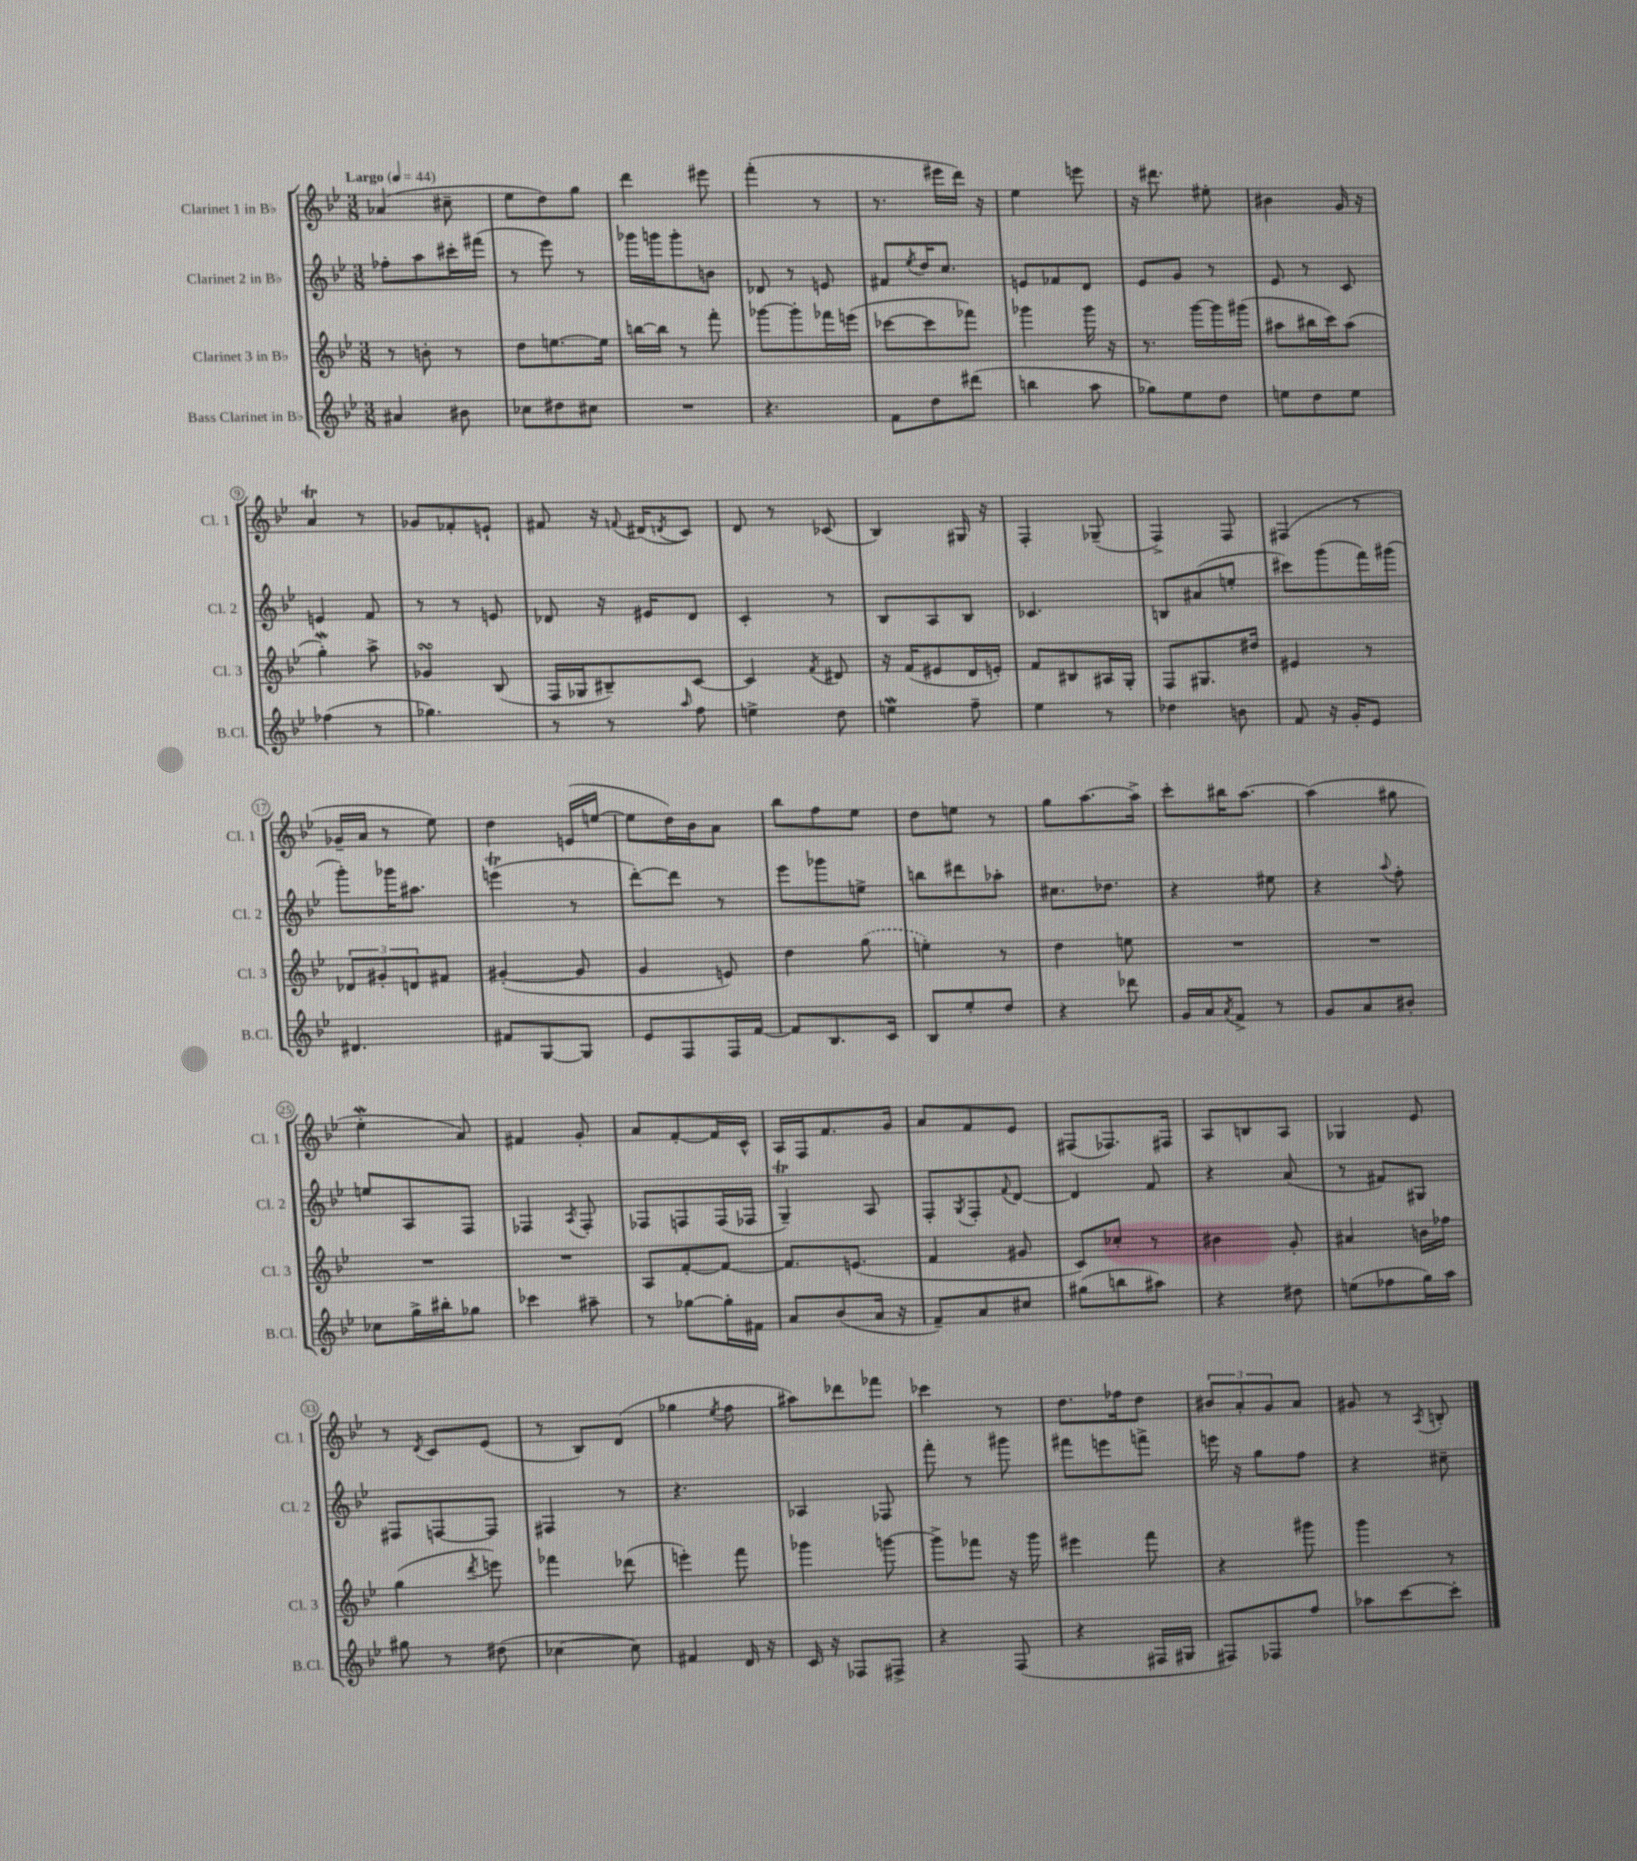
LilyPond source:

<<
\new StaffGroup <<
\new Staff = "s0" \with { instrumentName = "Clarinet 1 in Bb" shortInstrumentName = "Cl. 1" } {
    \clef treble \key bes \major \numericTimeSignature \time 3/8 \tempo "Largo" 4 = 44
    aes'4( cis''8-- |
    ees''8 d''8) g''8 |
    d'''4 eis'''8 |
    f'''4-.( r8 |
    r8. eis'''16 d'''16) r16 |
    ees''4 e'''8 |
    r16 dis'''8. eis''8-. |
    bis'4 g'16 r16 |
    a'4\trill r8 |
    ges'8 fes'8-. e'8-! |
    fis'8 r16 \appoggiatura { f'8 } dis'16( \acciaccatura { d'8 } c'8) |
    d'8 r8 ces'8( |
    bes4) gis16 r16 |
    f4-. ges8--( |
    f4->) f8 |
    fis4( r8 |
    ges'16-- a'16 r8 ees''8) |
    d''4 e'16( e''16~ |
    e''8 d''16) bes'16 a'8 |
    bes''8 f''8 ees''8 |
    d''8 e''8 r8 |
    g''8 a''8.~ a''16-> |
    c'''8-. bis''16 a''8.~ |
    a''4( gis''8 |
    ees''4-.\mordent a'8) |
    fis'4 g'8-. |
    a'8 f'8~-. f'16 c'16-^ |
    a16 f16 f'8. g'16 |
    a'8 f'8 ees'8 |
    fis8( fes8.) fis16 |
    a8 b8 a8 |
    ges4 ees'8 |
    r8 \acciaccatura { d'8 } c'8 ees'8( |
    r8 bes8) d'8( |
    ges''4 \acciaccatura { ees''8 } f''8 |
    ais''8) des'''8 fes'''8 |
    ces'''4 r8 |
    d''8. fes''16 d''8 |
    \tuplet 3/2 { bis'8 a'8-. g'8 } a'8 |
    gis'8 r8 \acciaccatura { a8 } b8-. \bar "|." |
}
\new Staff = "s1" \with { instrumentName = "Clarinet 2 in Bb" shortInstrumentName = "Cl. 2" } {
    \clef treble \key bes \major \numericTimeSignature \time 3/8
    fes''8-. a''8 cis'''16-. fis'''16( |
    r8 ees'''8) r8 |
    ges'''16 g'''16 g'''8-. b'8 |
    des'8 r8 e'8 |
    fis'8 \acciaccatura { ees''8 } d''16 c''8. |
    e'8 fes'8 d'8 |
    ees'8 g'8 r8 |
    ees'8 r8 c'8 |
    e'4 f'8 |
    r8 r8 e'8 |
    des'8 r16 eis'16 des'8 |
    c'4-. r8 |
    bes8 a8 bes8 |
    ces'4. |
    b8 ais'8( e''8-. |
    cis'''8) g'''8( f'''16) gis'''16( |
    g'''8-.) ges'''16 ais''8. |
    e'''4\trill( r8 |
    d'''8~-.) d'''8 r8 |
    ees'''8 ges'''8 e''8-> |
    b''8 dis'''8 aes''8-. |
    cis''8. des''8. |
    r4 eis''8 |
    r4 \appoggiatura { a''8 } f''8-. |
    e''8 a8 f8 |
    fes4 \acciaccatura { a8 } fes8-. |
    fes8 f8 f16( fes16 |
    g4--\trill) a8 |
    f8-. \acciaccatura { g8 } f8-. \appoggiatura { f'8 } d'8~ |
    d'4 f'8 |
    r4 a'8( |
    r8 fis'8) gis8 |
    fis8 f8~ f8 |
    fis4 r8 |
    r4. |
    aes4 fes8 |
    f'''8-. r8 gis'''8 |
    fis'''8 e'''8 f'''8-> |
    e'''16 r16 g''8 f''8 |
    r4 cis''8-- \bar "|." |
}
\new Staff = "s2" \with { instrumentName = "Clarinet 3 in Bb" shortInstrumentName = "Cl. 3" } {
    \clef treble \key bes \major \numericTimeSignature \time 3/8
    r8 b'8-. r8 |
    d''8 e''8.~ e''16 |
    b''16~ b''16 r8 f'''8-. |
    ges'''8~ ges'''8-. fes'''16 e'''16( |
    ces'''8~ ces'''8 fes'''8) |
    ges'''4 ges'''16 r16 |
    r8. g'''16~ g'''16 gis'''16( |
    ais''8 bis''16 c'''16) ais''8( |
    g''4-.\mordent) a''8-> |
    ges'4\turn bes8( |
    f16 ges16 bis8--) c'8~ |
    c'4 \acciaccatura { f'8 } dis'8 |
    r16 f'16( eis'8 d'16 e'16-.) |
    f'8 bis8 ais16 g16-. |
    f8 gis8. dis''16 |
    eis'4 r8 |
    \tuplet 3/2 { des'8 gis'8-. d'8 } fis'8 |
    gis'4~-.( gis'8 |
    g'4 e'8) |
    d''4 \once \slurDashed g''8( |
    e''4-.) r8 |
    d''4 e''8 |
    R4. |
    R4. |
    R4. |
    R4. |
    a8 f'8~-. f'8~ |
    f'8. e'8.( |
    f'4 gis'8 |
    c'8) ces''8-. r8 |
    bis'4 g'8-. |
    ais'4 b'16 fes''16 |
    g''4( \acciaccatura { d'''8 } e'''8) |
    fes'''4 des'''8( |
    e'''4-.) f'''8 |
    ges'''4 g'''8~ |
    g'''8-> fes'''8 r16 g'''16 |
    eis'''4 f'''8 |
    r4 gis'''8 |
    g'''4 r8 \bar "|." |
}
\new Staff = "s3" \with { instrumentName = "Bass Clarinet in Bb" shortInstrumentName = "B.Cl." } {
    \clef treble \key bes \major \numericTimeSignature \time 3/8
    ais'4 bis'8 |
    ces''8 dis''8 cis''8 |
    R4. |
    r4. |
    f'8 d''8 dis'''8( |
    b''4 a''8 |
    ges''8) ees''8 d''8 |
    e''8 d''8 e''8 |
    fes''4( r8 |
    ges''4.) |
    r8 r8 \grace { a''16 } f''8 |
    e''4-> d''8 |
    e''4\mordent f''8-- |
    ees''4 r8 |
    des''4 b'8 |
    f'8 r16 g'16-. ees'8 |
    dis'4. |
    fis'8 g8~ g8 |
    ees'8 f8 f16 f'16~ |
    f'8 bes8. c'16 |
    bes8 ees''8-. d''8 |
    r4 des'''8 |
    g'16 a'16 \acciaccatura { a'8 } f'8-> r8 |
    g'8 a'8 bis'8-. |
    ces''8 g''16-> bis''16-. ges''8 |
    ces'''4 ais''8-- |
    r8 ges''8~ ges''16-. fis'16 |
    a'8 bes'8( a'16 r16 |
    f'8--) a'8 cis''8 |
    gis''8( b''8 ais''8) |
    r4 dis''8 |
    e''8( fes''8 g''16) a''16 |
    gis''8 r8 dis''8( |
    ces''4~ ces''8) |
    fis'4 d'16 r16 |
    c'16 r16 fes8 fis8-> |
    r4 f8( |
    r4 fis16 gis16 |
    fis8) fes8 f''8 |
    aes''8 c'''8~ c'''8-. \bar "|." |
}
>>
>>
\layout { \context { \Score \override BarNumber.stencil = #(make-stencil-circler 0.1 0.3 ly:text-interface::print) } }
